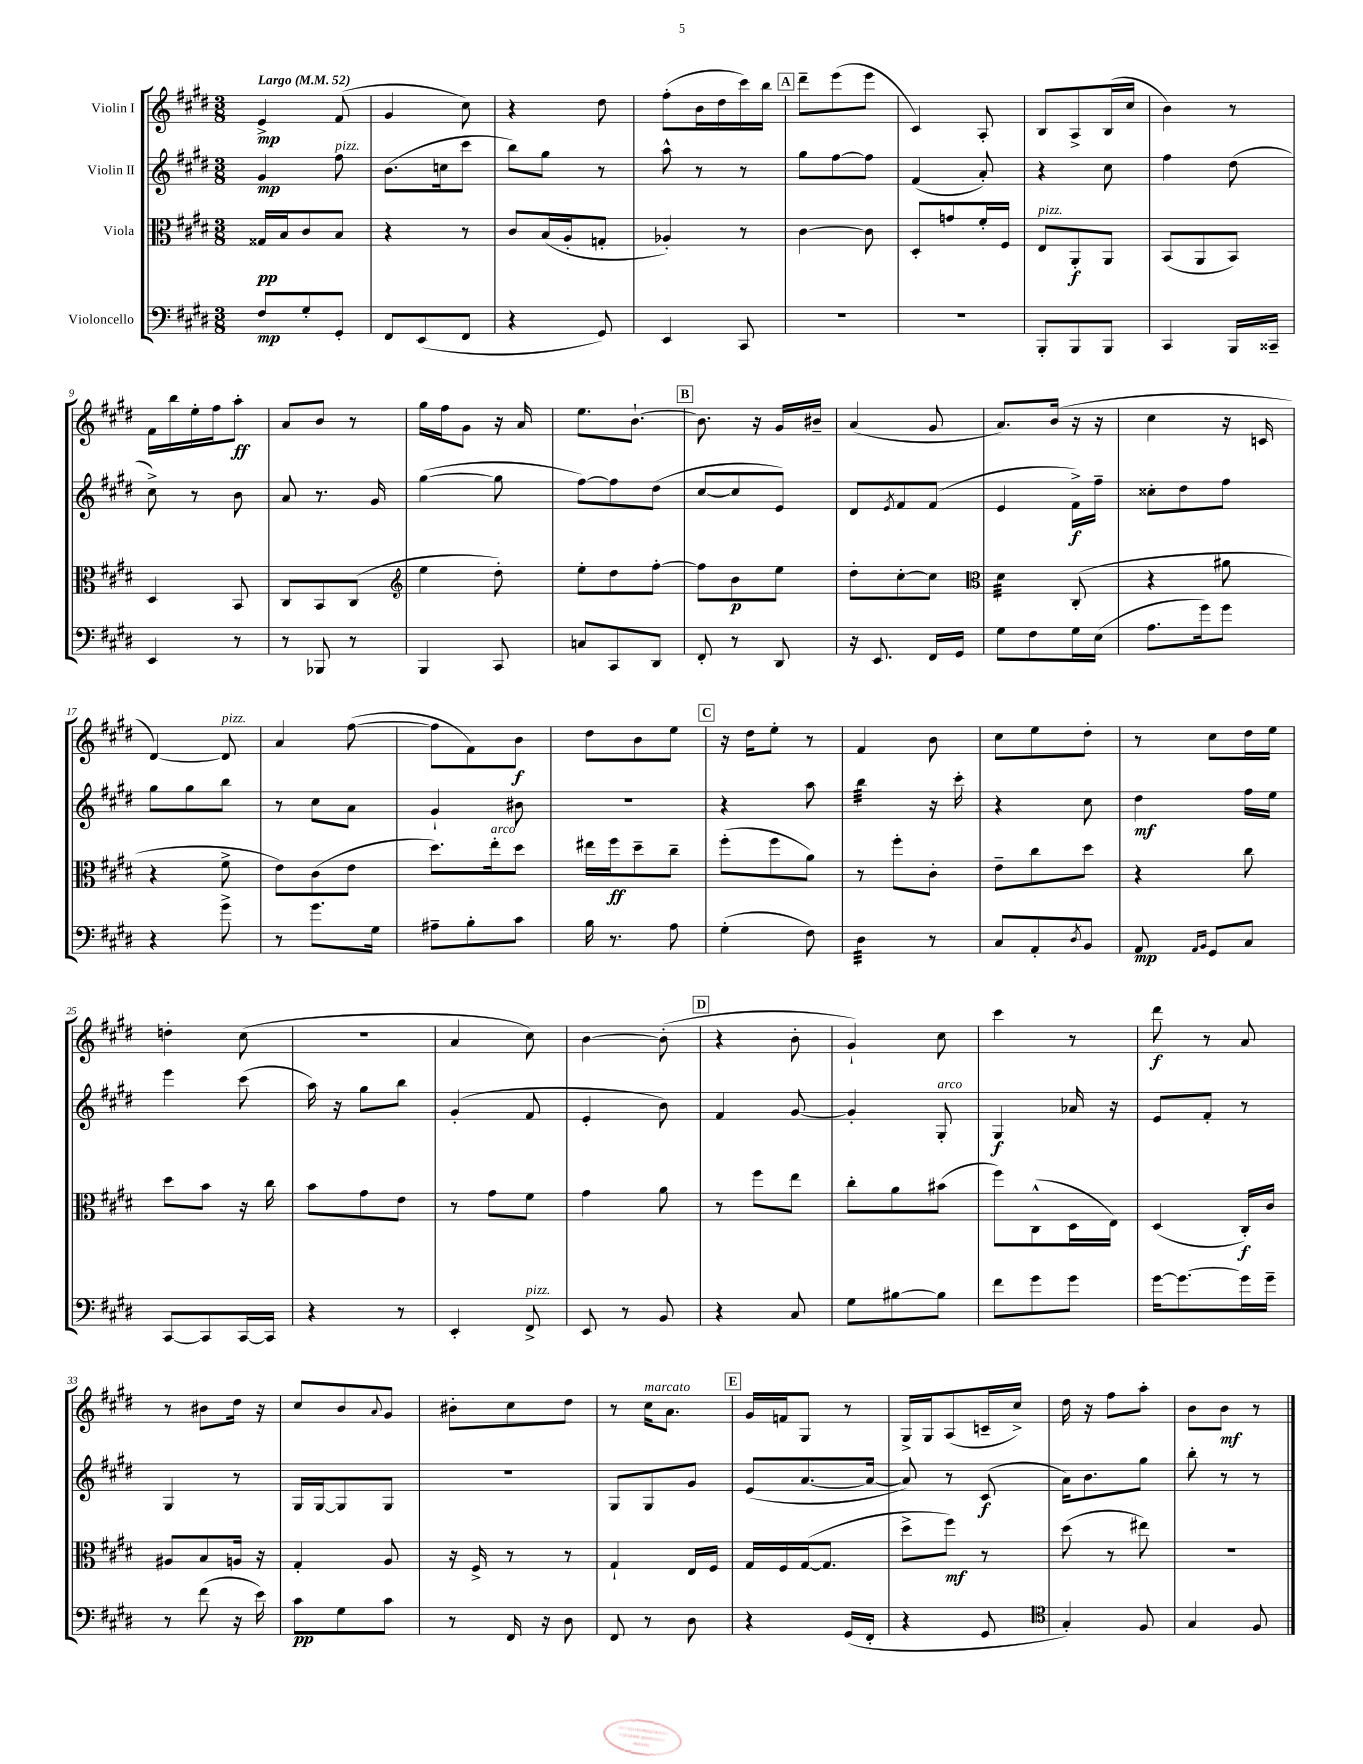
<<
\new StaffGroup <<
\new Staff = "s0" \with { instrumentName = "Violin I" } {
    \clef treble \key e \major \numericTimeSignature \time 3/8 \tempo "Largo" 4 = 52
    e'4->\mp fis'8( |
    gis'4 cis''8) |
    r4 dis''8 |
    fis''8-.( b'16 dis''16 cis'''16) b''16 |
    \mark \markup { \box "A" } dis'''8-- e'''8( e'''8 |
    cis'4) a8-. |
    b8 a8-> b16( cis''16 |
    b'4) r8 |
    fis'16 b''16 e''16-. fis''16 a''8-.\ff |
    a'8 b'8 r8 |
    gis''16 fis''16 gis'8 r16 a'16 |
    e''8. b'8.~-! |
    \mark \markup { \box "B" } b'8. r16 gis'16 bis'16-- |
    a'4( gis'8 |
    a'8.) b'16( r16 r16 |
    cis''4 r16 c'16 |
    dis'4~) dis'8^\markup { \italic "pizz." } |
    a'4 fis''8~( |
    fis''8 fis'8) b'8\f |
    dis''8 b'8 e''8 |
    \mark \markup { \box "C" } r16 dis''16 e''8-. r8 |
    fis'4 b'8 |
    cis''8 e''8 dis''8-. |
    r8 cis''8 dis''16 e''16 |
    d''4-. cis''8( |
    R4. |
    a'4 cis''8) |
    b'4~ b'8-.( |
    \mark \markup { \box "D" } r4 b'8-. |
    gis'4-!) cis''8 |
    cis'''4 r8 |
    dis'''8\f r8 a'8 |
    r8 bis'8 dis''16 r16 |
    cis''8 b'8 \appoggiatura { a'8 } gis'8 |
    bis'8-. cis''8 dis''8 |
    r8 cis''16^\markup { \italic "marcato" } a'8. |
    \mark \markup { \box "E" } gis'16 f'16 gis8 r8 |
    gis16-> gis16 a8( c'16-- cis''16->) |
    dis''16 r16 fis''8 a''8-. |
    b'8 b'8\mf r8 \bar "|." |
}
\new Staff = "s1" \with { instrumentName = "Violin II" } {
    \clef treble \key e \major \numericTimeSignature \time 3/8
    gis'4\mp fis''8^\markup { \italic "pizz." } |
    b'8.( c''16 cis'''8 |
    b''8) gis''8 r8 |
    a''8-^ r8 r8 |
    \mark \markup { \box "A" } gis''8 fis''8~ fis''8 |
    fis'4( a'8-.) |
    r4 cis''8 |
    fis''4 dis''8( |
    cis''8->) r8 b'8 |
    a'8 r8. gis'16 |
    gis''4~( gis''8 |
    fis''8~) fis''8 dis''8( |
    \mark \markup { \box "B" } cis''8~ cis''8 e'8) |
    dis'8 \acciaccatura { e'8 } fis'8 fis'8( |
    e'4 fis'16->\f) fis''16-- |
    cisis''8-. dis''8 fis''8 |
    gis''8 gis''8 b''8 |
    r8 cis''8 a'8 |
    gis'4-! bis'8 |
    R4. |
    \mark \markup { \box "C" } r4 a''8 |
    b''4:32 r16 cis'''16-. |
    r4 cis''8 |
    dis''4\mf fis''16 e''16 |
    e'''4 cis'''8( |
    a''16) r16 gis''8 b''8 |
    gis'4-.( fis'8 |
    e'4-. b'8) |
    \mark \markup { \box "D" } fis'4 gis'8~ |
    gis'4-. gis8-.^\markup { \italic "arco" } |
    gis4\f aes'16 r16 |
    e'8 fis'8-. r8 |
    gis4 r8 |
    gis16 gis16~ gis8 gis8 |
    R4. |
    gis8 gis8 gis'8 |
    \mark \markup { \box "E" } e'8( a'8.~ a'16~ |
    a'8) r8 cis'8\f( |
    a'16) b'8. gis''8 |
    b''8-. r8 r8 \bar "|." |
}
\new Staff = "s2" \with { instrumentName = "Viola" } {
    \clef alto \key e \major \numericTimeSignature \time 3/8
    gisis16\pp b16 cis'8 b8 |
    r4 r8 |
    cis'8 b16( a16-. g8-. |
    aes4-.) r8 |
    \mark \markup { \box "A" } cis'4~ cis'8 |
    dis8-. g'8 fis'16-. fis16 |
    e8^\markup { \italic "pizz." } a,8-.\f a,8 |
    b,8( a,8 b,8) |
    dis4 b,8 |
    cis8 b,8 cis8( |
    \clef treble e''4 dis''8-.) |
    e''8-. dis''8 fis''8~-. |
    \mark \markup { \box "B" } fis''8 b'8\p e''8 |
    dis''8-. cis''8~-. cis''8 |
    \clef alto dis'4:32 cis8-.( |
    r4 ais'8 |
    r4 fis'8-> |
    e'8) cis'8( e'8 |
    dis''8.) e''16-.^\markup { \italic "arco" } dis''8 |
    eis''16 fis''16\ff dis''8-- cis''8-- |
    \mark \markup { \box "C" } fis''8-.( fis''8 a'8) |
    r8 fis''8-. cis'8-. |
    e'8-- cis''8 dis''8 |
    r4 cis''8 |
    dis''8 b'8 r16 cis''16 |
    b'8 gis'8 e'8 |
    r8 gis'8 fis'8 |
    gis'4 a'8 |
    \mark \markup { \box "D" } r8 fis''8 e''8 |
    cis''8-. a'8 bis'8( |
    fis''8) cis8-^( dis16 e16) |
    dis4( cis16-.\f) cis'16 |
    ais8 b8 a16 r16 |
    gis4-. a8 |
    r16 fis16-> r8 r8 |
    gis4-! e16 fis16 |
    \mark \markup { \box "E" } gis16 fis16 gis16~( gis8. |
    dis''8-> fis''8\mf) r8 |
    dis''8( r8 eis''8) |
    R4. \bar "|." |
}
\new Staff = "s3" \with { instrumentName = "Violoncello" } {
    \clef bass \key e \major \numericTimeSignature \time 3/8
    fis8\mp gis8-. gis,8-. |
    fis,8 e,8( fis,8 |
    r4 gis,8) |
    e,4 cis,8 |
    \mark \markup { \box "A" } R4. |
    R4. |
    b,,8-. b,,8 b,,8 |
    cis,4 b,,16 cisis,16-- |
    e,4 r8 |
    r8 bes,,8 r8 |
    b,,4 cis,8 |
    c8 cis,8 dis,8 |
    \mark \markup { \box "B" } fis,8-. r8 dis,8 |
    r16 e,8. fis,16 gis,16 |
    gis8 fis8 gis16 e16( |
    a8. gis'16) gis'8 |
    r4 gis'8-> |
    r8 gis'8. gis16 |
    ais8-- b8-. cis'8 |
    b16 r8. a8 |
    \mark \markup { \box "C" } gis4-.( fis8) |
    dis4:32 r8 |
    cis8 a,8-. \acciaccatura { dis8 } b,8 |
    a,8\mp \grace { a,16 b,16 } gis,8 cis8 |
    cis,8~ cis,8 cis,16~ cis,16 |
    r4 r8 |
    e,4-. fis,8->^\markup { \italic "pizz." } |
    e,8 r8 b,8 |
    \mark \markup { \box "D" } r4 cis8 |
    gis8 bis8~ bis8 |
    fis'8 gis'8 gis'8 |
    gis'16~ gis'8.~ gis'16 gis'16-- |
    r8 fis'8( r16 e'16) |
    cis'8\pp gis8 cis'8 |
    r8 fis,16 r16 dis8 |
    fis,8 r8 dis8 |
    \mark \markup { \box "E" } r4 gis,16( fis,16-. |
    r4 gis,8 |
    \clef tenor gis4-.) fis8 |
    gis4 fis8 \bar "|." |
}
>>
>>
